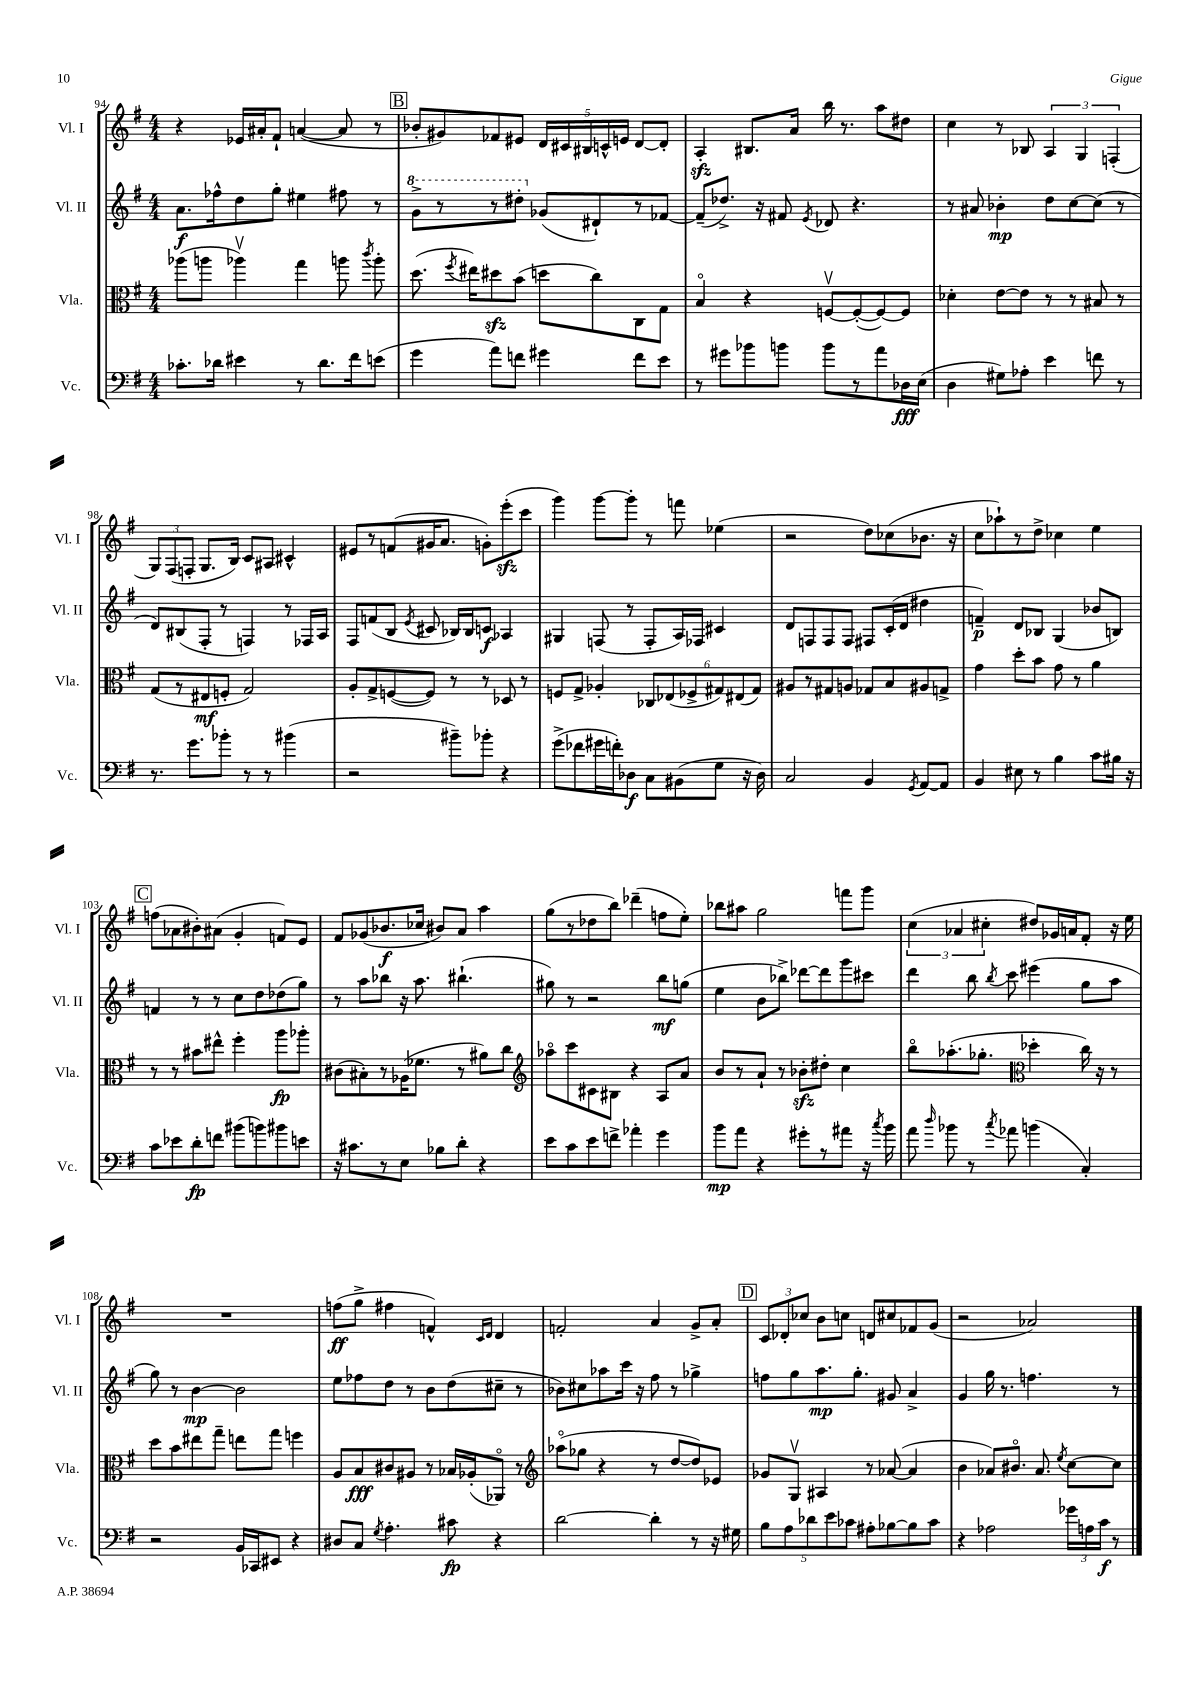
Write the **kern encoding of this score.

**kern	**kern	**kern	**kern
*staff4	*staff3	*staff2	*staff1
*clefF4	*clefC3	*clefG2	*clefG2
*k[f#]	*k[f#]	*k[f#]	*k[f#]
*M4/4	*M4/4	*M4/4	*M4/4
8.c-'	(8aa-	8.a	4r
.	8aa	.	.
16d-	.	16ff-^^	.
4e#	4aa-v)	8dd	16e-
.	.	.	16a#'
.	.	8gg'	8f#`
8r	4gg	4ee#	([4a
8.d-	.	.	.
.	8aa	8ff#	8a]
16f#	.	.	.
.	8qccc	.	.
(8e	8aa'	8r	8r
=	=	=	=
4g	(8.dd	8gg^	8b-'
.	.	8r	8g#)
.	8qff#	.	.
.	16ee#)	.	.
8a)	8dd#	8r	8f-
8f	(8b	8ddd#'	8e#
4g#	8dd	(8g-	20d
.	.	.	20c#
.	.	.	20B#
.	8cc)	8d#`)	.
.	.	.	20c^^
.	.	.	20e
8f	8C	8r	[8d
8e	8G	[8f-	8d']
=	=	=	=
8r	4Bo	(8f-~]	4A'
8g#	.	8.dd-^)	.
8b-	4r	.	8.B#
.	.	16r	.
8b	.	8f#	.
.	.	.	16a
.	.	8qe	.
8b	[8Fv	8d-	16bb
.	.	.	8.r
8r	(8F'_	4.r	.
8a	8F_)	.	8aa
16D-	8F]	.	8dd#
(16E	.	.	.
=	=	=	=
4D	4d-'	8r	4cc
.	.	8a#	.
8G#)	[8e	4b-'	8r
8A-'	8e]	.	8B-
4e	8r	8dd	6A
.	8r	[8cc	.
.	.	.	6G
8f	8B#	(8cc]	.
.	.	.	(6F'
8r	8r	8r	.
=	=	=	=
8.r	(8G	8d)	12G)
.	.	.	(12F#
.	8r	(8B#	.
.	.	.	12F'
8.g	.	.	.
.	8E#	8F#'	8.G
8b-'	8F'	8r	.
.	.	.	16B)
8r	2G)	4F)	8c
8r	.	.	8A#
(4b#	.	8r	4c#^^
.	.	16F-	.
.	.	16A	.
=	=	=	=
2r	8A'	8F#	8e#
.	8G^	(8f	8r
.	([8F	8B	(8f
.	.	8qe	.
.	8F])	8c#	16g#
.	.	.	8.a
8b#~)	8r	16B-)	.
.	.	16B-	.
8b-'	8r	8c	8g')
4r	8D-	4A-	(8eee'
.	8r	.	8ccc
=	=	=	=
(8g^	8F	4G#	4ggg)
8f-	8G^	.	.
16g#	4A-'	(8F	[8ggg
16f')	.	.	.
8D-	.	8r	8ggg']
8C	12C-	8F'	8r
.	(12E-	.	.
(8BB#	.	16A)	8fff
.	12F-^	.	.
.	.	16F-	.
8G	12G#)	4c#	(4ee-
.	(12E#	.	.
16r	.	.	.
.	12G#)	.	.
16D-)	.	.	.
=	=	=	=
2C	8A#	8d	2r
.	8r	8F	.
.	8G#	8F	.
.	8A	8F	.
4BB	8G-	8F#	8dd)
.	8B	(16c'	(8cc-
.	.	16d	.
8qGG	.	.	.
[8AA	8A#	4dd#	8.b-
8AA]	8G^	.	.
.	.	.	16r
=	=	=	=
4BB	4g	4f~)	8cc
.	.	.	8aa-`)
8E#	8dd'	8d	8r
8r	8b	8B-	8dd^
4B	8g	(4G	4cc-
.	8r	.	.
8c	4a	8b-	4ee
16B#	.	8B)	.
16r	.	.	.
=	=	=	=
8c	8r	4f	(8ff
8e-	8r	.	8a-
8d'	8b#	8r	8b#')
8f	8ee#^^	8r	(8a#
(8b#	4ff#'	8cc	4g'
8b)	.	8dd	.
8b#	8aa	(8dd-	8f)
8e	8aa-'	8gg)	8e
=	=	=	=
16r	(8c#	8r	8f#
8.c#	.	.	.
.	8B#')	8aa	(8g-
8r	8r	8bb-	8.b-
8E	(16A-	16r	.
.	8.f-	8.aa	16cc-
8B-	.	.	8b#)
8d'	8r	(4.bb#`	8a
4r	8a#)	.	4aa
.	8cc	.	.
=	=	=	=
*	*clefG2	*	*
8e	8aa-o	8gg#)	(8gg
8c	8ccc	8r	8r
8e	8c#	2r	8dd-
8f^	8B#	.	8bb)
4a-'	4r	.	(4ddd-~
4g	8A	8bb	8ff
.	8a	(8gg	8ee')
=	=	=	=
8b	8b	4ee	8bb-
8a	8r	.	8aa#
4r	8a`	8b	2gg
.	8r	8bb-^)	.
8g#'	8b-'	[8ddd-	.
8r	8dd#'	8ddd-]	.
8a#	4cc	8ggg	8fff
16r	.	8ccc#	8ggg
8qcc	.	.	.
16b	.	.	.
=	=	=	=
8a	8bbo	4ddd	(6cc
16qqdd	.	.	.
8b-	(8.aa-'	.	.
.	.	.	6a-
8r	.	8bb	.
.	8.gg-'	.	.
.	.	.	6cc#'
8qcc	.	8qbb	.
8a-	.	8ccc	.
*	*clefC3	*	*
(4b	4dd-'	(4eee#	8dd#)
.	.	.	16g-
.	.	.	16a
4C')	16cc)	8gg	8f#'
.	16r	.	.
.	8r	8aa	16r
.	.	.	16ee
=	=	=	=
2r	8dd	8gg)	1r
.	8b	8r	.
.	8ee#	[4b	.
.	8gg~	.	.
16BB	8ee	2b]	.
16CC-	.	.	.
8EE#	8gg	.	.
4r	4ff	.	.
=	=	=	=
8D#	8A	8ee	(8ff
8C	8B	8ff-	8gg^
8qG	.	.	.
4.A'	8c#	8dd	4ff#
.	8A#	8r	.
.	8r	8b	4f^^)
8c#	16B-	(8dd	.
.	(16A-'	.	.
.	.	.	16qqc
.	.	.	16qqd
4r	8AA-o)	8cc#~	4d
.	8r	8r	.
=	=	=	=
*	*clefG2	*	*
[2d	(8aa-o	8b-)	2f'
.	8gg-	8cc#	.
.	4r	8aa-	.
.	.	16ccc	.
.	.	16r	.
4d']	8r	8ff#	4a
.	[8dd	8r	.
8r	8dd])	4gg-^	8g^
16r	8e-	.	8a'
16G#	.	.	.
=	=	=	=
10B	8g-	8ff	12c
.	.	.	12d-'
10A	.	.	.
.	8Gv	8gg	.
.	.	.	12cc-
10d-	.	.	.
.	4A#	8.aa	8b
10e	.	.	.
.	.	.	8cc
10c-	.	.	.
.	.	8.gg'	.
8A#'	8r	.	8d
[8B-	([8a-	8g#	8cc#
8B-]	4a-]	4a^	8f-
8c-	.	.	(8g
=	=	=	=
4r	4b	4g	2r
2A-	8a-)	16gg	.
.	.	8.r	.
.	8.b#o	.	.
.	.	4.ff	2a-)
.	8.a-	.	.
.	8qee	.	.
24g-	[8cc	.	.
24A	.	.	.
24c	.	.	.
8r	8cc]	8r	.
==	==	==	==
*-	*-	*-	*-
